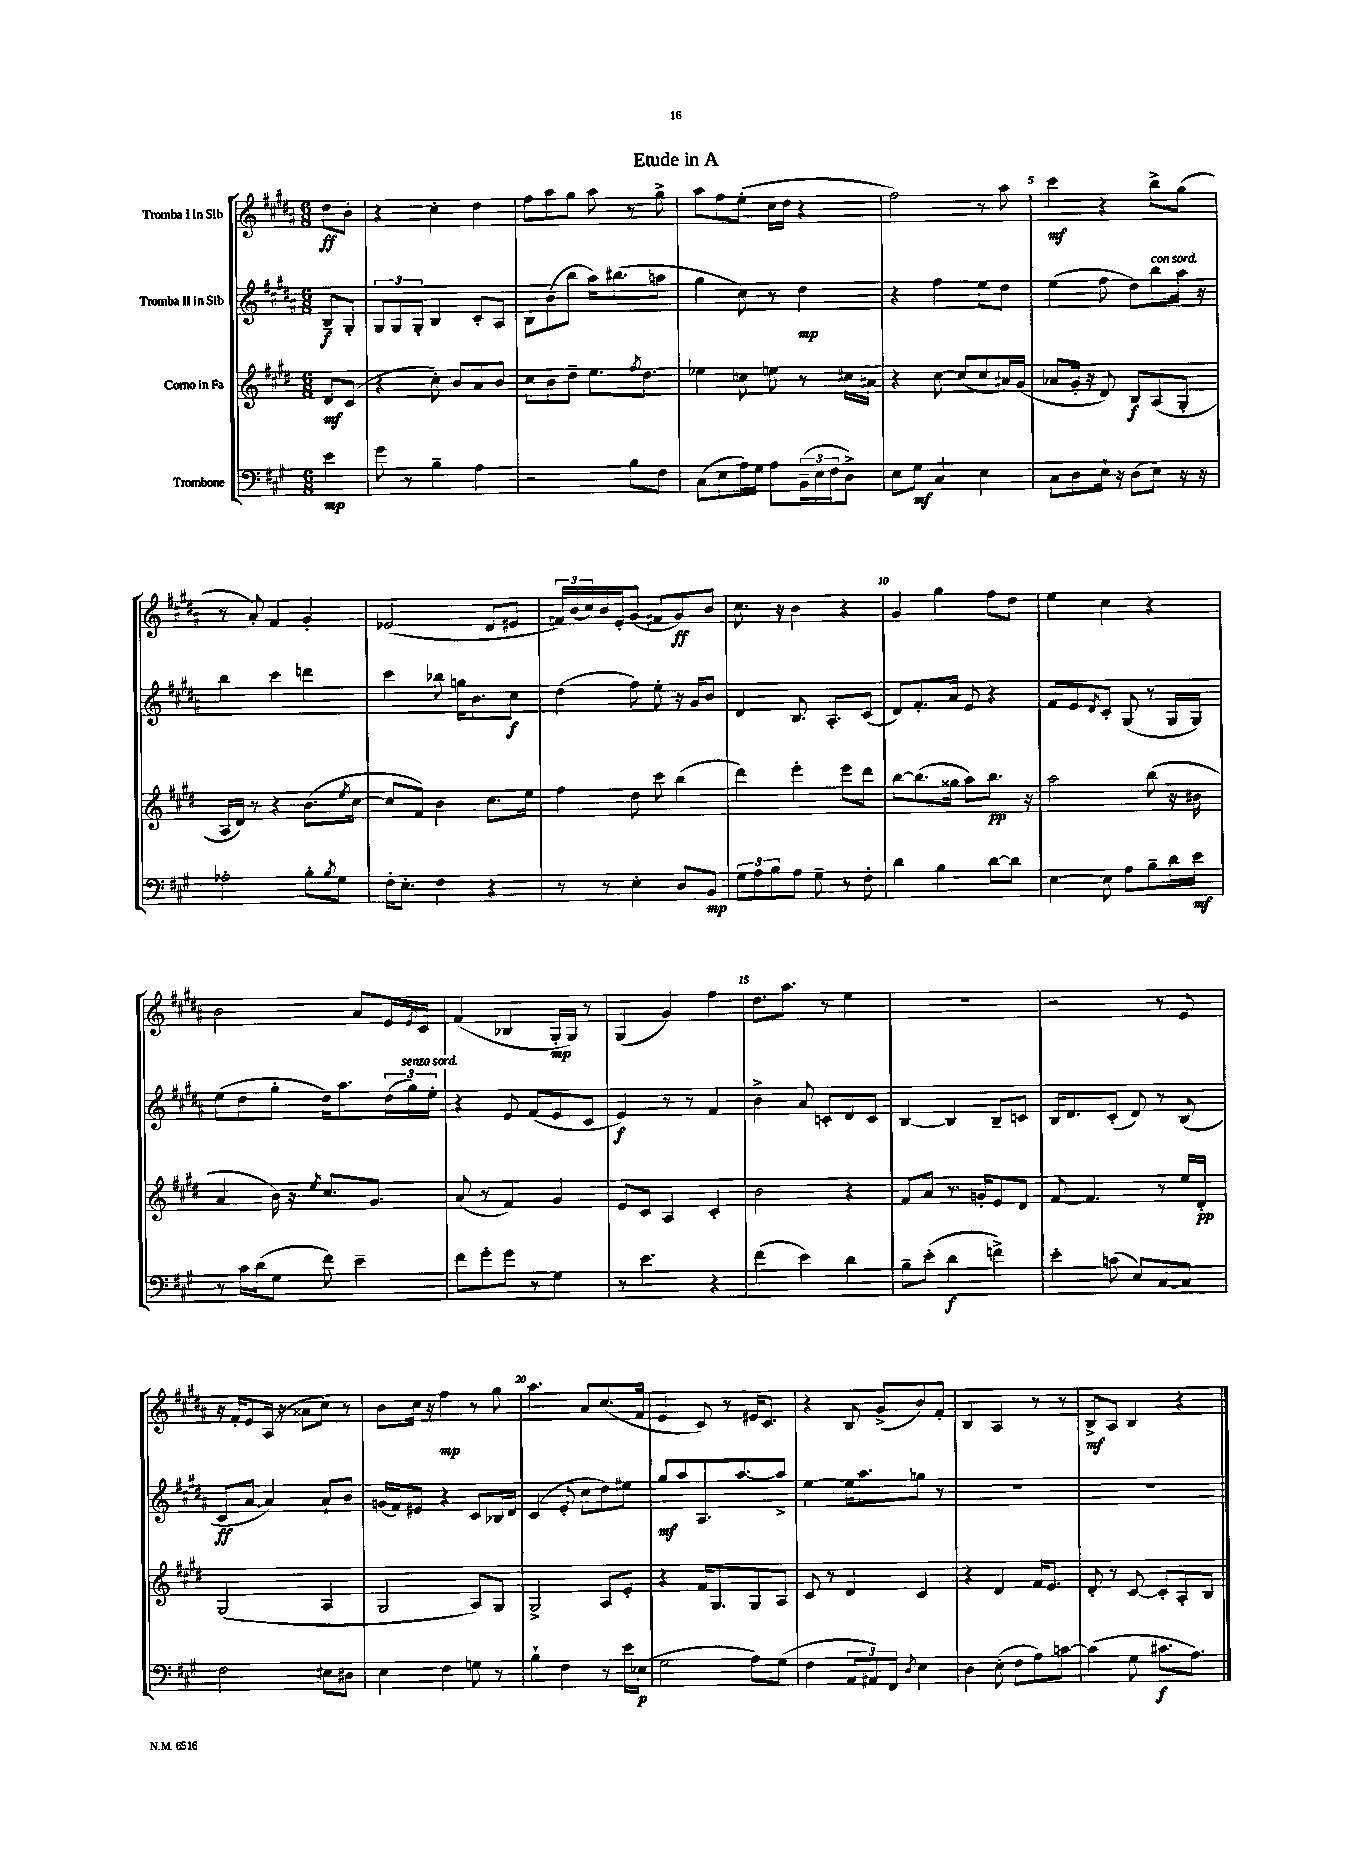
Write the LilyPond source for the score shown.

\header { title = "Etude in A" }
<<
\new StaffGroup <<
\new Staff = "s0" \with { instrumentName = "Tromba I in Sib" } {
    \clef treble \key b \major \numericTimeSignature \time 6/8 \partial 4
    dis''8\ff b'8-. |
    r4 cis''4-. dis''4 |
    fis''8 ais''8 gis''8 ais''8 r8 gis''8-> |
    ais''8 fis''8 e''8-.( cis''16 dis''16 r4 |
    fis''2) r8 ais''8 |
    cis'''4\mf r4 b''8-> gis''8( |
    r8 ais'8-.) fis'4 gis'4-. |
    ees'2( dis'8 eis'8 |
    \tuplet 3/2 { f'16) b'16( cis''16) } b'16 e'16-. gis'8( fis'8 gis'8\ff) b'8 |
    cis''8. r16 b'4 r4 |
    gis'4 gis''4 fis''8 dis''8 |
    e''4 cis''4 r4 |
    b'2 ais'8 e'16 \acciaccatura { e'8 } cis'16 |
    fis'4( bes4 gis16-.\mp gis16) r8 |
    gis4( gis'4) fis''4 |
    dis''8. ais''8. r8 e''4 |
    R2. |
    r2 r8 e'8 |
    r16 fis'16-. e'8 ais16( r16 aisis'8 cis''8) r8 |
    b'8 cis''16 r16 fis''4\mp r8 gis''8 |
    ais''4. ais'8 cis''8.( fis'16 |
    e'4 cis'8) r8 eis'16 cis'8. |
    r4 b8 gis'8->( b'8) fis'8-. |
    b4 ais4 r8 r8 |
    b8->\mf ais8 b4 r4 \bar "|." |
}
\new Staff = "s1" \with { instrumentName = "Tromba II in Sib" } {
    \clef treble \key b \major \numericTimeSignature \time 6/8 \partial 4
    b8--\f gis8-. |
    \tuplet 3/2 { gis8 gis8 gis8-. } b4 cis'8-. ais8 |
    b8 b'8( b''8 ais''16) bis''8.( a''8 |
    gis''4 cis''8) r8 dis''4\mp |
    r4 fis''4 e''8 dis''8 |
    e''4( fis''8 dis''8) b''8^\markup { \italic "con sord." } ais''16 r16 |
    b''4 cis'''4 d'''4 |
    cis'''4 bes''8 g''16 b'8. cis''8\f |
    dis''4( fis''8) e''8-. r16 gis'16 b'8 |
    dis'4 b8. ais8.-. cis'8( |
    dis'8) fis'8.-. ais'16 e'8 r4 |
    fis'8 e'8 \acciaccatura { dis'8 } cis'8-. gis8( r8 gis16 gis16) |
    e''8( dis''8 gis''8-. dis''16) ais''8. \tuplet 3/2 { dis''16( gis''16^\markup { \italic "senza sord." }) e''16-. } |
    r4 e'8 fis'8( e'8 cis'8 |
    e'4\f) r8 r8 fis'4 |
    b'4-> ais'8 c'8-. dis'8 c'8 |
    b4~ b4 b8-- c'8 |
    b16 dis'8. cis'8-.( dis'8) r8 b8( |
    cis'8\ff ais'8~ ais'4) ais'8-! b'8 |
    g'16( fis'16) eis'8 r4 cis'8 bes16 dis'16 |
    cis'4( e'8-. cis''8 dis''8) eis''8 |
    gis''8\mf ais''8 ais8. ais''8.~ ais''8-> |
    e''4~ e''16 ais''8. g''8 r8 |
    R2. |
    R2. \bar "|." |
}
\new Staff = "s2" \with { instrumentName = "Corno in Fa" } {
    \clef treble \key e \major \numericTimeSignature \time 6/8 \partial 4
    dis'8\mf cis'8( |
    r4 cis''8-.) b'8 a'8 b'8 |
    cis''8 b'8 dis''8-- e''8. \acciaccatura { fis''8 } dis''8. |
    ees''4 c''8 e''8 r8 cis''16 ais'16 |
    r4 cis''8~ cis''8( cis''8 ais'16) gis'16( |
    aes'8 gis'16-. r16 dis'8) b8\f a8( gis8-. |
    a16 dis'16) r8 r4 b'8.( \acciaccatura { e''8 } cis''16~ |
    cis''8 fis'8) b'4 cis''8. e''16 |
    fis''4 dis''8 cis'''8 b''4( |
    dis'''4) e'''4-. e'''8 dis'''8 |
    b''8~ b''8.( gisis''16 a''8) b''8.\pp r16 |
    a''2 b''8( r16 bis'16 |
    a'4 b'16) r16 \acciaccatura { e''8 } cis''8. gis'8. |
    a'8( r8 fis'4) gis'4 |
    e'8 cis'8 a4 cis'4-. |
    b'2 r4 |
    fis'8 a'8 r8. g'16-. e'8 dis'8 |
    fis'8~ fis'4. r8 e''16 dis'16-.\pp |
    gis2( a4 |
    gis2 a8) gis8 |
    gis2-> a8 e'8-. |
    r4 fis'16 gis8. gis8 a8 |
    cis'8 r8 dis'4 cis'4 |
    r4 dis'4 fis'16 e'8. |
    dis'8-. r8 cis'8~ cis'8-. a8-. b8 \bar "|." |
}
\new Staff = "s3" \with { instrumentName = "Trombone" } {
    \clef bass \key a \major \numericTimeSignature \time 6/8 \partial 4
    e'4\mp |
    gis'8 r8 b4-- a4 |
    r2 b8 fis8 |
    cis8( e8 a16) gis16 a8 \tuplet 3/2 { b,16--( e16 fis16 } d8->) |
    e8 gis8\mf cis4 e4 |
    cis8 d8 e16-! r16 d8( e8) r16 r16 |
    aes2-. b8-. \acciaccatura { b8 } gis8 |
    fis16-. e8.-. fis4 r4 |
    r8 r8 e4-. d8 b,8\mp |
    \tuplet 3/2 { gis8 a8 b8 } a8 gis8-- r8 fis8-. |
    d'4 b4 d'8~ d'8 |
    e4~ e8 a8 b8-- d'16 e'16\mf |
    r8 cis'16 d'16( gis8 fis'8) e'4-- |
    fis'8 gis'8-. gis'8 r8 gis4 |
    r8 e'4. r4 |
    fis'4( e'4) d'4 |
    b8-- e'8-.( d'4\f f'4->) |
    e'4-. c'8( e8) cis8~ cis8 |
    fis2 eis8 dis8 |
    e4 fis4 g8 r8 |
    b4-! fis4 r8 e'16 ees16\p( |
    gis2 a8) gis8( |
    fis4 \tuplet 3/2 { a,8 ais,8) fis,8 } \acciaccatura { d8 } e4 |
    d4 e8-.( fis8 a8) c'8~ |
    c'4( gis8 cis'8.\f a8.) \bar "|." |
}
>>
>>
\layout { \context { \Score \override BarNumber.break-visibility = ##(#f #t #t) barNumberVisibility = #(every-nth-bar-number-visible 5) } }
